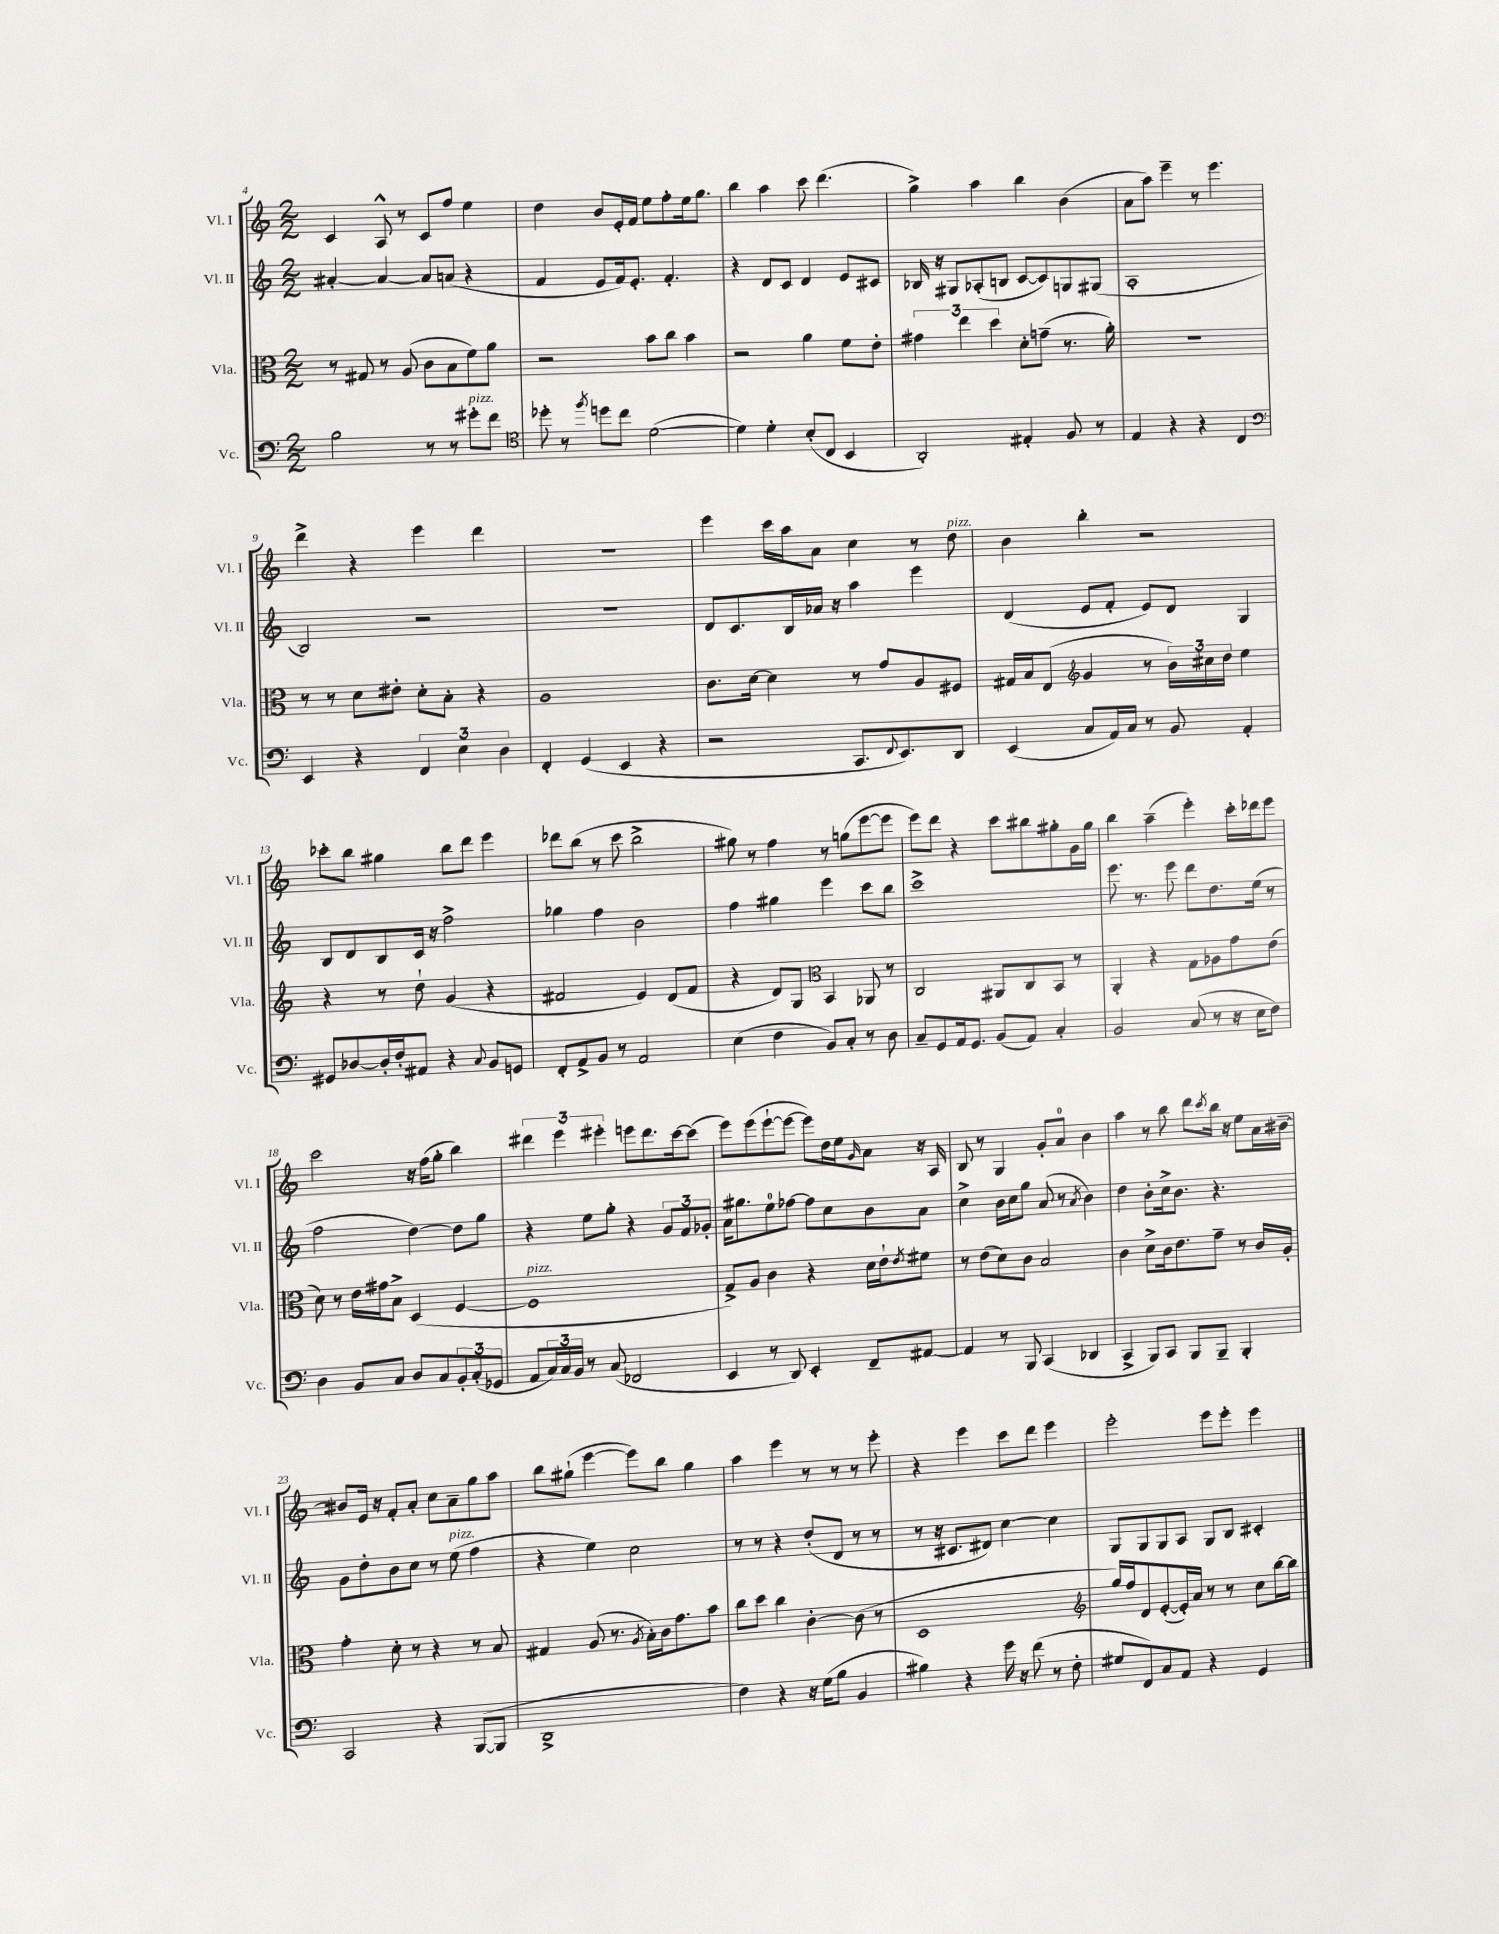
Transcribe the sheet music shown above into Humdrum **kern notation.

**kern	**kern	**kern	**kern
*part4	*part3	*part2	*part1
*staff4	*staff3	*staff2	*staff1
*I"Vc.	*I"Vla.	*I"Vl. II	*I"Vl. I
*I'Vc.	*I'Vla.	*I'Vl. II	*I'Vl. I
*clefF4	*clefC3	*clefG2	*clefG2
*k[]	*k[]	*k[]	*k[]
*M2/2	*M2/2	*M2/2	*M2/2
=4	=4	=4	=4
2B\	8r	[4a#X'/	4c/
.	8G#X/	.	.
.	8r	4a#/_	8A^^/
.	(8A/	.	8r
8r	8c\L	8a#/L]	8c/L
8r	8B\	(8an/J	8ff/J
!LO:TX:a:i:t=pizz.	!	!	!
8g#X'\L	8f\)	4r	4ee\
8f\J	8a\J	.	.
=5	=5	=5	=5
*clefC4	*	*	*
8dd-X'\	2r	4f/	4dd\
8r	.	.	.
8qff/	.	.	.
8ddn\L	.	8e/L	8b/L
8cc\J	.	16f/k)	16e'/L
.	.	8.e'/J	16f/JJ
([2d\	8b\L	.	8ee\L
.	8cc\J	4.f'/	8ff'\
.	4b\	.	16ee\k
.	.	.	8.gg\J
=6	=6	=6	=6
4d\])	2r	4r	4bb\
4d'\	.	8d/L	4aa\
.	.	8c/J	.
(8B'/L	4a\	4d/	8ccc\
8C/J	.	.	(4.ddd\
4BB/	8f\L	8e/L	.
.	8e'\J	8c#X/J	.
=7	=7	=7	=7
2AA'/)	6g#X\	16B-X/	4gg^\)
.	.	16r	.
.	.	8G#X/L	.
.	6ee\	.	.
.	.	(8A-X'/	4aa\
.	6dd\	.	.
.	.	8Bn/J	.
4E#X'/	8d'\L	[8c/L	4bb\
.	(8gn~\J	8c/])	.
8F/	8.r	8Gn/	(4b\
8r	.	(8G#X/J	.
.	16a'\)	.	.
=8	=8	=8	=8
4E/	1r	1A'	8a\L
.	.	.	8aa\J)
4r	.	.	4eee~\
4r	.	.	8r
.	.	.	4.eee\
4C/	.	.	.
!!LO:LB:g=z
=9	=9	=9	=9
*clefF4	*	*	*
4EE/	8r	2B/)	4ddd^\
.	8r	.	.
4r	8d\L	.	4r
.	8e#X'\J	.	.
6FF/	8d'\L	2r	4eee\
.	8B'\J	.	.
6E\	.	.	.
.	4r	.	4ddd\
6D\	.	.	.
=10	=10	=10	=10
4FF'/	1A	1r	1r
(4GG/	.	.	.
4EE/	.	.	.
4r	.	.	.
=11	=11	=11	=11
2r	8.c\L	8d/L	4eee\
.	.	8.c/	.
.	[16d\Jk	.	.
.	4d\]	.	16ccc\LL
.	.	16B/L	16aa\J
.	.	16a-X/JJ	8a\J
.	.	16r	.
8.CC/L	8r	4aa\	4cc\
.	8g/L	.	.
8qqFF/	.	.	.
8.EE/)	.	.	.
.	8A/	4eee\	8r
!	!	!	!LO:TX:a:i:t=pizz.
8DD/J	8F#X/J	.	8dd\
=12	=12	=12	=12
(4EE/	16G#X/LL	(4d/	4b\
.	16B/J	.	.
.	(8E/J	.	.
*	*clefG2	*	*
8C/L	4g/	8e/L	4bb'\
16AA/L)	.	8f'/J	.
16C/JJ	.	.	.
8r	8r	8e/L)	2r
8BB/	24b\LL)	8d/J	.
.	24cc#X\	.	.
.	24dd\JJ	.	.
4AA'/	4ee\	4G/	.
!!LO:LB:g=z
=13	=13	=13	=13
8GG#X/L	4r	8B/L	8ccc-X'\L
[8D-X/	.	8d/	8bb\J
16D-'/L]	8r	8B/	4gg#X\
16F'/J	.	.	.
8AA#X/J	8dd`\	16c/Jk	.
.	.	16r	.
4r	(4g/	2ff^\	8bb\L
.	.	.	8ddd\J
8qqC/	.	.	.
8BB/L	4r	.	4eee\
8GGn/J	.	.	.
=14	=14	=14	=14
8FF'/L	2f#X/	4gg-X\	8ddd-X\L
8AA^/	.	.	(8bb\J
8BB/J	.	4ff\	8r
8r	.	.	8ccc\
2AA/	4e/)	2b\	2bb^\
.	(8d/L	.	.
.	8f#/J	.	.
=15	=15	=15	=15
(4E\	4r	4ff\	8gg#X\)
.	.	.	8r
4F\	8d/L)	4gg#X\	4ff\
.	8G/J	.	.
*	*clefC3	*	*
8BB/L)	4BB/	4eee\	8r
8C'/J	.	.	(8ggn\L
8r	8AA-X/	8ccc\L	[8eee\
8D\	8r	8bb\J	8eee\J]
=16	=16	=16	=16
8C~/L	2C/	1ccc^	8eee\L)
8GG/	.	.	8ddd\J
16AA/k	.	.	4r
8.GG/J	.	.	.
(8BB/L	8AA#X/L	.	8ccc\L
8AA/J)	8C/	.	8bb#X\
4C'/	8BB/J	.	8gg#X'\
.	8r	.	16g\L
.	.	.	16gg#\JJ
=17	=17	=17	=17
2BB/	4AA'/	8.eee\	4bb\
.	.	8.r	.
.	4r	.	(4aa~\
.	.	8eee\	.
(8C/	8G\L	8ddd\L	4eee'\)
8r	8A-X\	8.dd\	.
16r	8g\	.	16ccc'\LL
16E\KL	.	(16ee\Jk	16ddd-X\J
8F\J)	(8e\J	8r	8eee\J
!!LO:LB:g=z
=18	=18	=18	=18
4D\	8d\)	2ff\	2ccc\
.	8r	.	.
8BB/L	16e\LL	.	.
.	16g#X\J	.	.
8C/J	8B^\J	.	.
8D/L	(4D/	[4dd\)	16r
.	.	.	(16ff\KL
8C/	.	.	8gg'\J
12BB'/	[4F/	8dd\L]	4bb\)
(12C'/	.	.	.
.	.	8gg\J	.
12GG-X/J	.	.	.
=19	=19	=19	=19
!	!LO:TX:a:i:t=pizz.	!	!
8AA/L	1F]	4r	6ddd#X\
24C/L)	.	.	.
24C/	.	.	6eee\
24BB/JJ	.	.	.
8r	.	8ee\L	.
.	.	.	6eee#X'\
(8C/	.	8gg'\J	.
2FF-X/	.	4r	8eeen\L
.	.	.	8.ddd#\
.	.	12g/L	.
.	.	.	[16ccc\k
.	.	12f/	.
.	.	.	(8ccc\J]
.	.	12g-X'/J	.
=20	=20	=20	=20
4EE/	8G^/L)	16a\KL	8eee\L)
.	.	8.gg#X\	.
.	8A/J	.	(8eee\
8r	4c\	8ee\	[8eee`\
8DD/)	.	[8ff-X\J	8eee\J_
4EE'/	4r	8ff-\L]	8eee\L])
.	.	8cc\	16dd\L
.	.	.	16ee\J
.	.	.	16qqg/
8FF~/L	16d\LL	8b\	8a\J
.	16e`\J	.	.
.	8qe/	.	.
[8AA#X/J	8f#X\J	8a\J	16r
.	.	.	16A/
=21	=21	=21	=21
4AA#/]	8r	4cc^\	8B/
.	(8e\L	.	8r
8r	8d\)	16b\LL	4G/
.	.	16cc\J	.
8BBB/	8c\J	8gg\J	.
(4CC/	2B/	(8a/	8g'/L
.	.	8r	8a/J
.	.	8qa/	.
4DD-X/	.	4b\)	4b\
=22	=22	=22	=22
4CC^/	4c\	4dd\	4aa\
8BBB/L)	8d^\L	8b'\L	8r
8CC/J	16c\k	16cc^\k	8bb\
.	8.e\	8.b\J	.
8BBB/L	.	.	8ddd\L
.	.	.	8qccc/
8BBB~/J	8g~\J	4.r	16bb\Jk
.	.	.	16r
4BBB'/	8r	.	8ee\L
.	16c/LL	.	16a\L
.	16A'/JJ	.	[16b#X~\JJ
!!LO:LB:g=z
=23	=23	=23	=23
2CC/	4g'\	8g\L	8b#X/L]
.	.	8dd'\	16e/Jk
.	.	.	16r
.	8d'\	8b\	8f'/L
.	8r	8cc\J	8a'/J
4r	4r	8r	8cc\L
!	!	!LO:TX:a:i:t=pizz.	!
.	.	(8ee\	8a~\
([8BBB/L	8r	4ff\	8gg\
8BBB/J]	8B/	.	8aa\J
=24	=24	=24	=24
1DD^	4G#X/	4r	8bb\L
.	.	.	(8gg#X`\J
.	(8A/	4ee\)	[4eee\
.	8.r	.	.
.	.	2cc\	8eee\L])
.	8qA/	.	.
.	16B'\LL)	.	.
.	16c\J	.	8bb\J
.	8.g\	.	.
.	.	.	4gg#\
.	8b\J	.	.
=25	=25	=25	=25
4F\)	8cc\L	8r	4aa\
.	8dd\J	8r	.
4r	4cc\	4r	4eee\
16r	[4c'\	(8dd'/L	8r
(16G\KL	.	.	.
8B\J	.	8d/J	8r
4BB/	(8c\]	8r	8r
.	8r	8r	8eee'\
=26	=26	=26	=26
4B#X\)	1D	8r	4r
.	.	16r	.
.	.	8.c#X/L	.
4r	.	.	4eee\
.	.	8d#X/J)	.
16g\	.	[4cc\	8ccc\L
16r	.	.	.
(8f\	.	.	8ddd\J
8r	.	4cc\]	4eee\
8F'\	.	.	.
=27	=27	=27	=27
*	*clefG2	*	*
8G#X/L	16gg/LL)	8G/L	2eee'\
.	16ff/J	.	.
8FF/)	8d/	8G/	.
8C/	([8e'/	8G/	.
8AA/J	16e'/L])	8A/J	.
.	16a/JJ	.	.
4r	8r	8G/L	8eee\L
.	8r	8B/J	8eee'\J
4GG/	8cc\L	4c#X'/	4eee\
.	[16bb\L	.	.
.	16bb\JJ]	.	.
==	==	==	==
*-	*-	*-	*-
